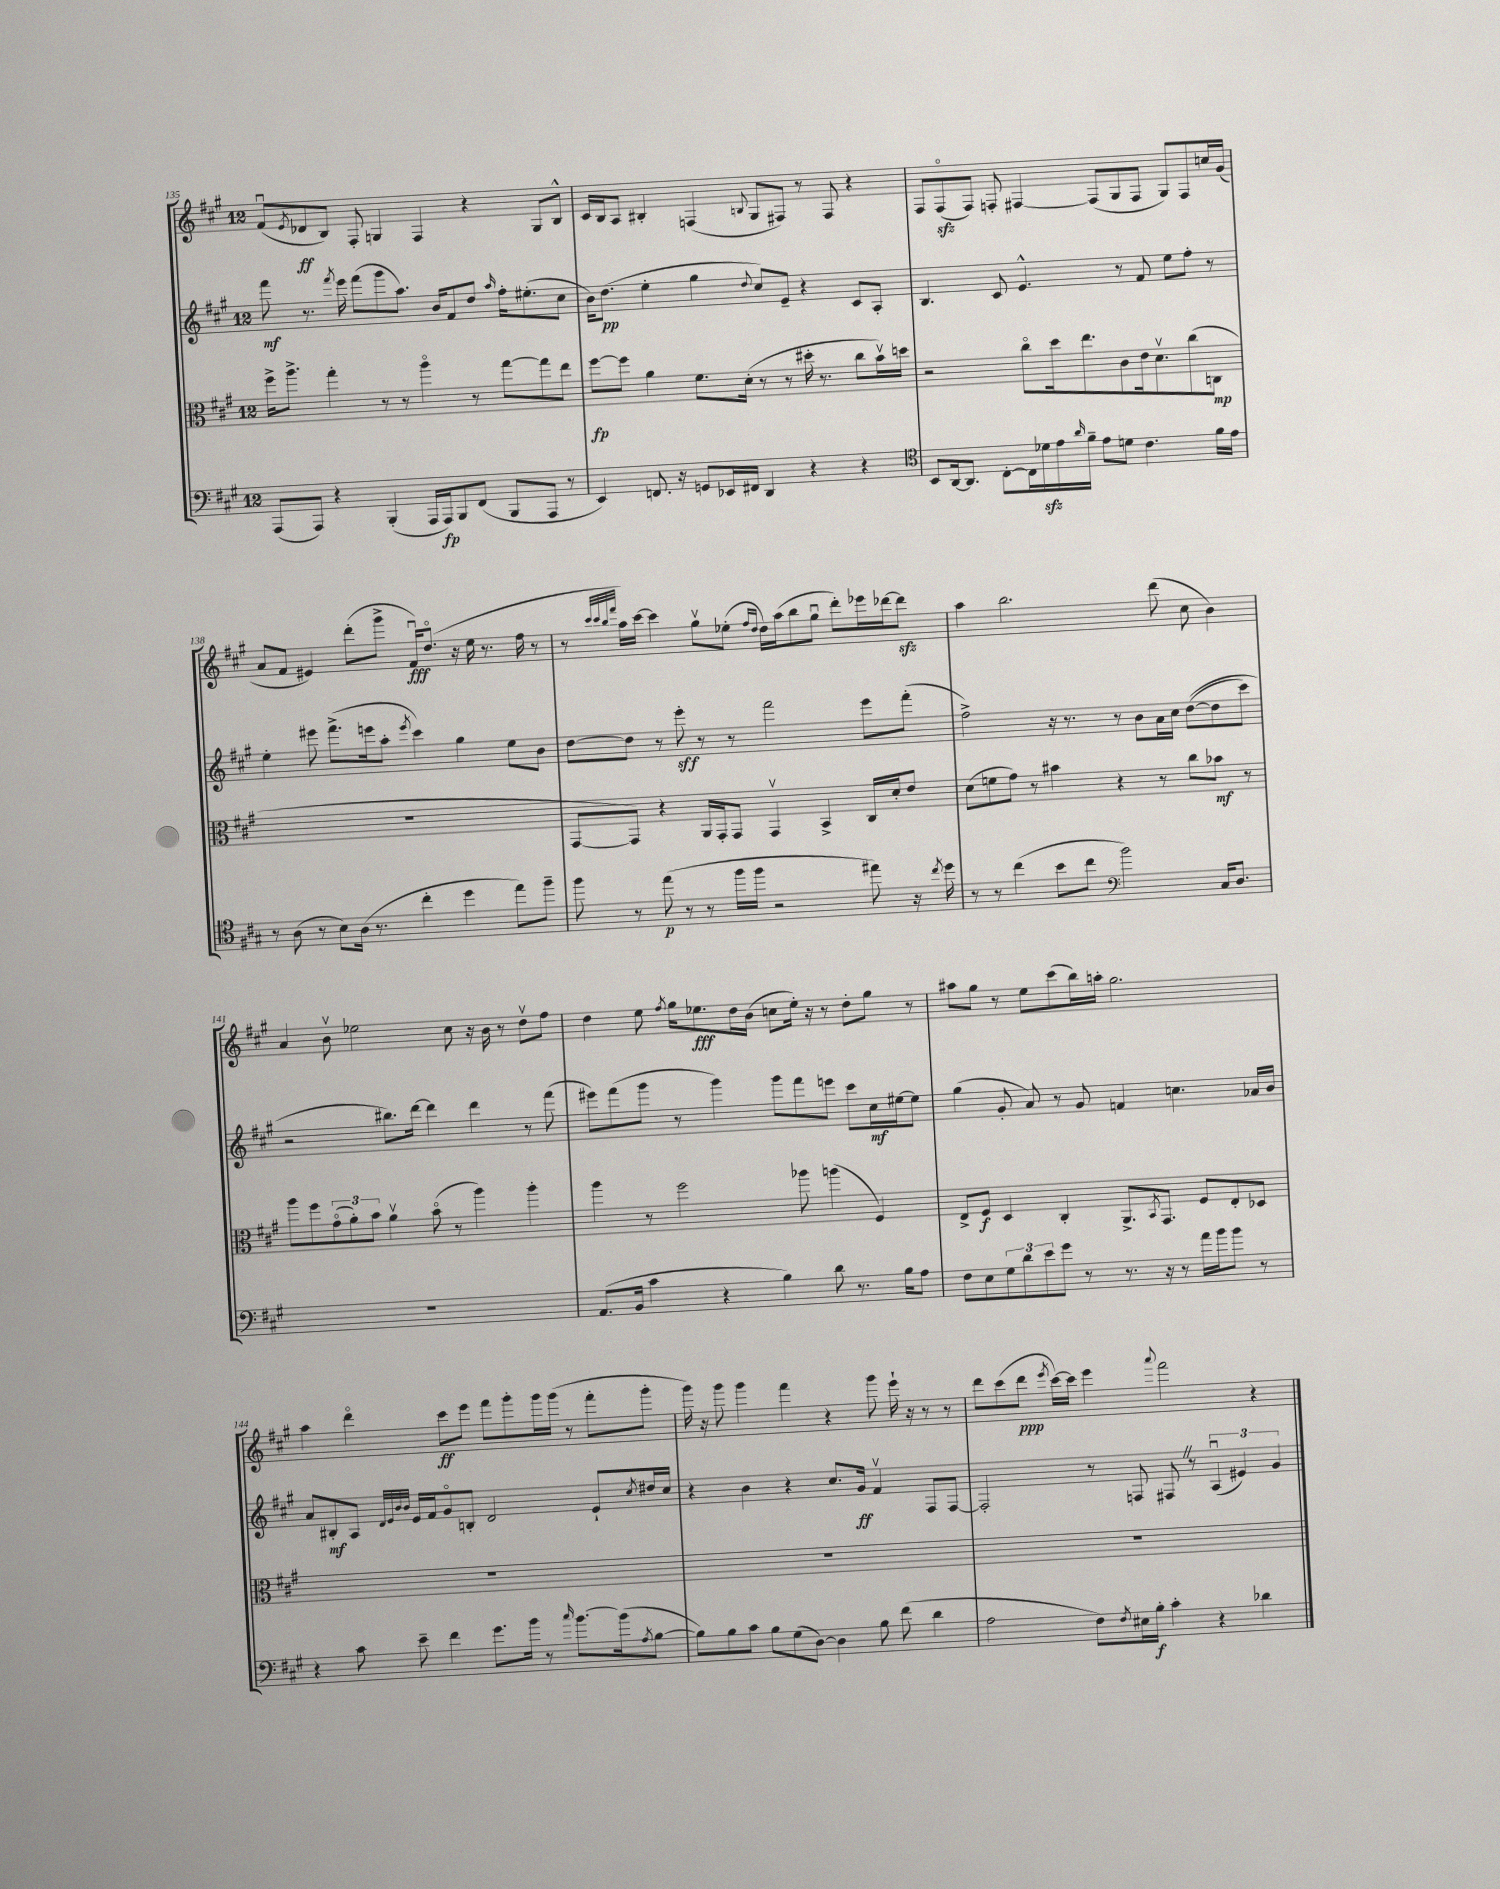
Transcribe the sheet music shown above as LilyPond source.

<<
\new StaffGroup <<
\new Staff = "s0" {
    \clef treble \key a \major \once \override Staff.TimeSignature.style = #'single-digit \time 12/8
    fis'8\downbow( \acciaccatura { e'8 } des'8\ff b8) fis8-. g4 fis4 r4 g8 b8-^ |
    cis'16 b16 a8 bis4-. f4( \appoggiatura { b8 } gis8 fis8) r8 fis8 r4 |
    fis8 fis8\flageolet\sfz( fis8) f8-. fis4~ fis8( gis8 fis8 gis8) fis8 c''16 gis'16( |
    a'8 fis'8 eis'4) d'''8-.( gis'''8-> fis'16\downbow\fff) d''8.\flageolet( r16 e''16 r8. fis''16 r8 |
    r8 \grace { cis'''32 cis'''32 b''32 fis'''32 } a''16) cis'''16~ cis'''4 gis''8\upbow ees''8-.( \grace { fis''16 d''16 } d''16) a''16( b''8 gis''8\downbow d'''8-.) ees'''16 des'''16~ des'''8\sfz |
    a''4 b''2. d'''8( cis''8 b'4) |
    a'4 b'8\upbow ees''2 cis''8 r16 b'16 r8 d''8\upbow fis''8 |
    d''4 e''8 \acciaccatura { fis''8 } gis''16 ees''8.\fff d''16 b'16( c''8 ees''16-.) r16 r8 d''8-. gis''8 r8 |
    ais''8 gis''8 r8 e''8 cis'''8( b''16) a''16-. gis''2. |
    a''4 d'''4\flageolet cis'''8\ff e'''8 fis'''8 gis'''8-. gis'''16 gis'''16( r8 fis'''8-. gis'''8-. |
    gis'''16) r16 gis'''8 gis'''4 fis'''4 r4 gis'''8 e'''16-! r16 r8 r8 |
    d'''8 cis'''8( d'''8\ppp \acciaccatura { e'''8 } cis'''16~) cis'''16 e'''4 \appoggiatura { a'''8 } fis'''2 r4 \bar "|." |
}
\new Staff = "s1" {
    \clef treble \key a \major \once \override Staff.TimeSignature.style = #'single-digit \time 12/8
    fis'''8\mf r8. \acciaccatura { fis'''8 } e'''16 fis'''8( gis'''8 a''8.) b'16 fis'8 d''8 \grace { a''16 } fis''16-. eis''8.-.( cis''8 |
    b'16) d''8.\pp( e''4-. gis''4 \appoggiatura { d''8 } cis''8) e'8-- r4 cis'8 a8-. |
    b4. cis'8 e'4.-^ r8 fis'8 e''8 fis''8-. r8 |
    e''4-. eis'''8 fis'''8.->( e'''16 a''8-. \acciaccatura { e'''8 } cis'''4) gis''4 e''8 b'8 |
    d''8~ d''8 r8 e'''8-.\sff r8 r8 fis'''2 e'''8 fis'''8-.( |
    fis''2->) r16 r8. r8 b'8 a'16 cis''16 d''8~(\( d''8 cis'''8) |
    r2 bis''8.\) d'''16~ d'''4 d'''4 r8 fis'''8( |
    eis'''8) fis'''8( gis'''8 r8 gis'''4) gis'''8 fis'''8 e'''8 cis'''8 cis''16\mf eis''16~ eis''8 |
    gis''4( gis'8-. a'8) r8 gis'8 f'4 c''4. aes'16 b'16 |
    a'8 bis8-.\mf a8 \grace { d'32 e'32 b'32 b'32 } e'16 fis'16 gis'8\flageolet b8-. d'2 e'8-! \acciaccatura { cis''8 } dis''16 cis''16 |
    r4 b'4 r4 cis''8. gis'16\ff fis'4\upbow fis8 fis8~ |
    fis2-. r8 f8 fis8 \once \override BreathingSign.text = \markup { \musicglyph "scripts.caesura.straight" } \breathe r8 \tuplet 3/2 { a4\downbow( eis'4) gis'4 } \bar "|." |
}
\new Staff = "s2" {
    \clef alto \key a \major \once \override Staff.TimeSignature.style = #'single-digit \time 12/8
    fis''16-> a''8.-> gis''4-. r8 r8 a''4\flageolet r8 gis''8~ gis''8 e''8 |
    fis''8~\fp fis''8 a'4 fis'8. d'16-.( r8 r8 dis''16-. r8. cis''8 b'16\upbow) d''16 |
    r2 cis''8\flageolet d''16 e''8. cis'8 e'16 d'8.\upbow cis''8( c8\mp |
    R1. |
    gis,8~ gis,8) r4 a,16 gis,16-. gis,8 gis,4\upbow b,4-> cis16 d'16-. e'8 |
    d'8( f'8 gis'8) r8 bis'4 r4 r8 cis''8 bes'8\mf r8 |
    a''8 fis''8 \tuplet 3/2 { gis'8\flageolet( a'8-.) b'8 } a'4\upbow b'8\flageolet( r8 a''4) a''4-. |
    a''4 r8 fis''2 aes''8 a''4( fis4) |
    e8-> fis8\f d4 cis4-. a,8.-> \acciaccatura { b,8 } gis,8. fis8 e8-. des8 |
    R1. |
    R1. |
    R1. \bar "|." |
}
\new Staff = "s3" {
    \clef bass \key a \major \once \override Staff.TimeSignature.style = #'single-digit \time 12/8
    a,,8( a,,8) r4 b,,4-.( a,,16 a,,16\fp) b,,8 fis,8( b,,8 a,,8 r8 |
    e,4) f,8. r16 g,8 ees,16 fis,16 d,4 r4 r4 |
    \clef tenor b,8 a,16~ a,8. cis8~-. cis16 des'16\sfz e'16 \grace { a'16 } fis'16-- e'8 d'8 cis'4. fis'16 e'16 |
    r8 a8( r8 b8) a16( r8. cis''4-. d''4 e''8) fis''8-- |
    fis''8 r8 e''8\p( r8 r8 fis''16 fis''16 r2 eis''8) r16 \acciaccatura { cis''8 } d''16 |
    r8 r8 cis''4( b'8 cis''8 \clef bass b'2) cis16 d8. |
    R1. |
    a,8.( b,16 cis'4 r4 b4) d'8 r8. b16 a8 |
    fis8 e8 \tuplet 3/2 { gis8 d'8 e'8 } gis'8 r8 r8. r16 r8 a'16 b'16 b'8 r8 |
    r4 cis'8 e'8-- fis'4 gis'8. b'16 r8 \grace { cis''16 } b'8.~ b'16( \acciaccatura { a8 } b8~ |
    b8) b8 cis'8 b8 gis8( d8~) d4 b8 fis'8( d'4 |
    a2 fis8) \acciaccatura { fis8 } eis16 b16-.\f cis'4-. r4 des'4 \bar "|." |
}
>>
>>
\layout { \context { \Score currentBarNumber = #135 } }
